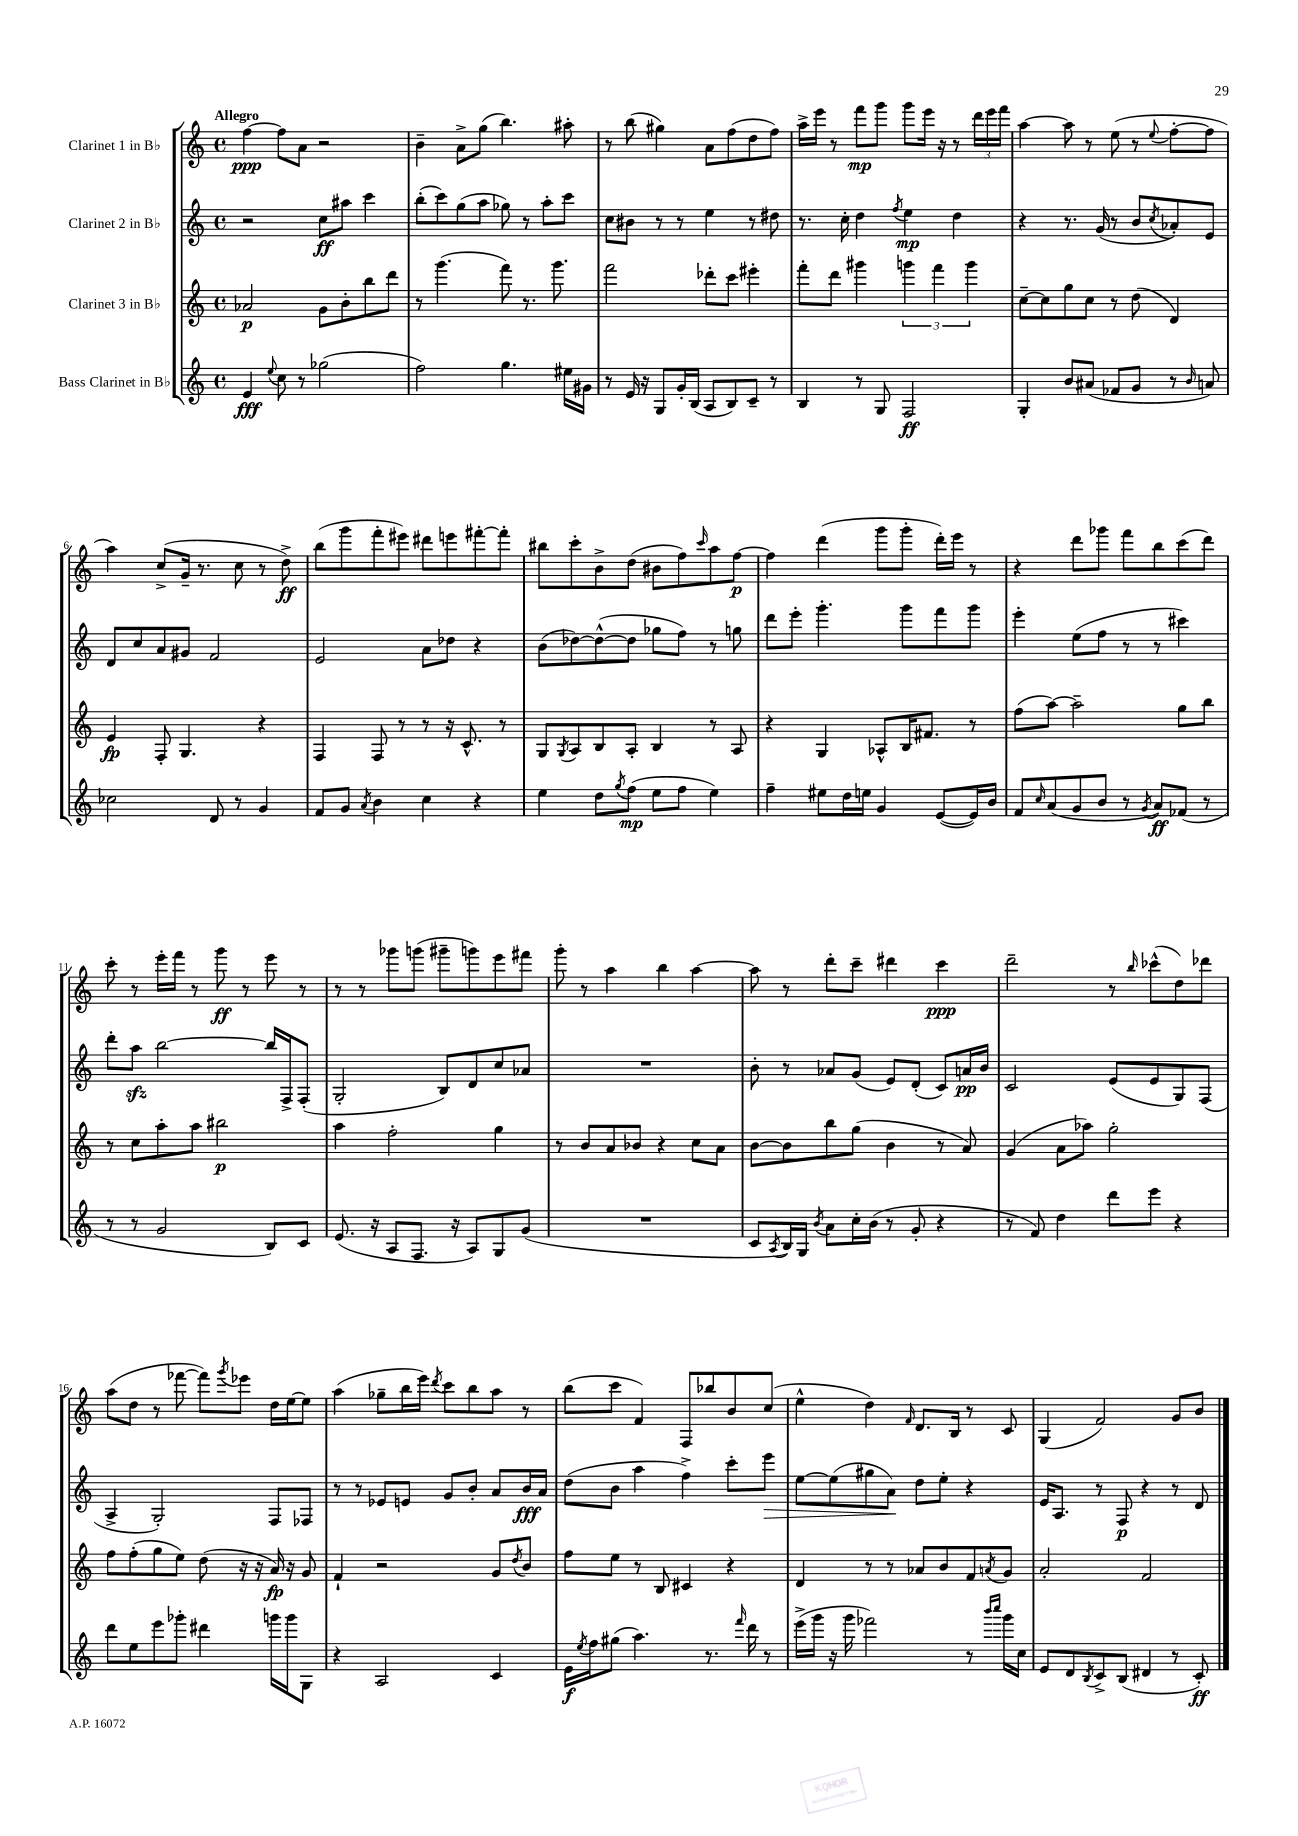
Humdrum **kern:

**kern	**kern	**kern	**kern
*staff4	*staff3	*staff2	*staff1
*clefG2	*clefG2	*clefG2	*clefG2
*k[]	*k[]	*k[]	*k[]
*M4/4	*M4/4	*M4/4	*M4/4
*met(c)	*met(c)	*met(c)	*met(c)
4e	2a-	2r	[4ff
8qqee	.	.	.
8cc	.	.	8ff]
8r	.	.	8a
(2gg-	8g	8cc	2r
.	8b'	8aa#	.
.	8bb	4ccc	.
.	8ddd	.	.
=	=	=	=
2ff)	8r	(8bb'	4b~
.	(4.ggg	8ccc)	.
.	.	(8gg	8a^
.	.	8aa	(8gg
4.gg	8fff)	8gg-)	4.bb)
.	8.r	8r	.
.	.	8aa'	.
.	8.ggg	.	.
16ee#	.	8ccc	8aa#'
16g#	.	.	.
=	=	=	=
8r	2fff	8cc	8r
16e	.	8b#	(8bb
16r	.	.	.
8G	.	8r	4gg#)
16g'	.	8r	.
(16B	.	.	.
8A	8ddd-'	4ee	8a
8B)	8ccc	.	(8ff
8c~	4eee#'	8r	8dd
8r	.	8dd#	8ff)
=	=	=	=
4B	8fff'	8.r	16aa^
.	.	.	16eee
.	8ddd	.	8r
.	.	16cc'	.
8r	4ggg#	4dd	8fff
8G	.	.	8ggg
.	.	8qff	.
2F	6ggg	4ee	8ggg
.	.	.	16eee
.	6fff	.	.
.	.	.	16r
.	.	4dd	8r
.	6ggg	.	.
.	.	.	24ddd
.	.	.	24eee
.	.	.	24fff
=	=	=	=
4G'	[8cc~	4r	[4aa
.	8cc]	.	.
8b	8gg	8.r	8aa]
(8a#	8cc	.	8r
.	.	(16g	.
8f-	8r	8r	(8ee
8g	(8dd	8b	8r
.	.	8qcc	8qqee
8r	4d)	8a-')	[8ff'
16qqb	.	.	.
8a)	.	8e	8ff]
=	=	=	=
2cc-	4e	8d	4aa)
.	.	8cc	.
.	8F'	8a	(8cc^
.	4.G	8g#	16g~
.	.	.	8.r
8d	.	2f	.
8r	.	.	8cc
4g	4r	.	8r
.	.	.	8dd^)
=	=	=	=
8f	4F	2e	(8bb
8g	.	.	8ggg
8qa	.	.	.
4b	8F	.	8fff'
.	8r	.	8eee#)
4cc	8r	8a	8ddd#
.	16r	8dd-	8eee
.	8.c^^	.	.
4r	.	4r	[8fff#'
.	8r	.	8fff#']
=	=	=	=
4ee	8G	(8b	8bb#
.	8qG	.	.
.	8A	[8dd-)	8ccc'
8dd	8B	(8dd-^^_	8b^
8qgg	.	.	.
(8ff	8A'	8dd-]	(8dd
8ee	4B	8gg-	8b#
8ff	.	8ff)	8ff)
.	.	.	16qqccc
4ee)	8r	8r	8aa
.	8A	8gg	[8ff
=	=	=	=
4ff~	4r	8ddd	4ff]
.	.	8eee'	.
8ee#	4G	4.ggg'	(4ddd
16dd	.	.	.
16ee	.	.	.
4g	8A-^^	.	8ggg
.	16B	8ggg	8ggg'
.	8.f#	.	.
([8e	.	8fff	16ddd')
.	.	.	16eee
16e])	8r	8ggg	8r
16b	.	.	.
=	=	=	=
8f	(8ff	4eee'	4r
16qqcc	.	.	.
(8a	[8aa)	.	.
8g	2aa~]	(8ee	8ddd
8b	.	8ff	8ggg-
8r	.	8r	8fff
8qg	.	.	.
8a)	.	8r	8bb
(8f-	8gg	4ccc#)	(8ccc
8r	8bb	.	8ddd)
=	=	=	=
8r	8r	8ddd'	8ccc'
8r	8cc	8aa	8r
2g	8aa'	[2bb	16eee'
.	.	.	16fff
.	8aa	.	8r
.	2bb#	.	8ggg
.	.	.	8r
8B)	.	16bb]	8eee
.	.	16F^	.
8c	.	(8F'	8r
=	=	=	=
(8.e	4aa	2G'	8r
.	.	.	8r
16r	.	.	.
8A	2ff'	.	8ggg-
8.F	.	.	(8ggg
.	.	8B)	8ggg#~
16r	.	.	.
8A)	.	8d	8ggg)
8G	4gg	8cc	8eee
(8g	.	8a-	8fff#
=	=	=	=
1r	8r	1r	8ggg'
.	8b	.	8r
.	8a	.	4aa
.	8b-	.	.
.	4r	.	4bb
.	8cc	.	[4aa
.	8a	.	.
=	=	=	=
8c	[8b	8b'	8aa]
8qA	.	.	.
16B)	8b]	8r	8r
16G	.	.	.
8qb	.	.	.
8a	8bb	8a-	8ddd'
16cc'	(8gg	(8g	8ccc~
(16b	.	.	.
8r	4b	8e)	4ddd#
8g'	.	(8d'	.
4r	8r	8c)	4ccc
.	8a)	16a	.
.	.	16b	.
=	=	=	=
8r	(4g	2c	2ddd~
8f)	.	.	.
4dd	8a	.	.
.	8aa-)	.	.
8ddd	2gg'	(8e	8r
.	.	.	16qqbb
8eee	.	8e	(8ccc-^^
4r	.	8G)	8dd)
.	.	(8F	8ddd-
=	=	=	=
8ddd	8ff	4A^	(8aa
8ee	(8ff'	.	8dd
8eee	8gg	2G')	8r
8ggg-'	8ee)	.	[8fff-
4ddd#	(8dd	.	8fff-])
.	.	.	8qggg
.	16r	.	8eee-
.	16r	.	.
16ggg	16a)	8F	16dd
16ggg	16r	.	[16ee
8G	8g	8F-	8ee]
=	=	=	=
4r	4f`	8r	(4aa
.	.	8r	.
2A	2r	8e-	8gg-~
.	.	8e	16bb
.	.	.	16eee)
.	.	.	8qddd
.	.	8g	8ccc
.	.	8b'	8bb
4c	8g	8a	8aa
.	8qdd	.	.
.	8b	16b	8r
.	.	16a	.
=	=	=	=
16e	8ff	(8dd	(8bb
8qee	.	.	.
16ff	.	.	.
(8gg#	8ee	8b	8ccc
4.aa)	8r	4aa	4f)
.	8B	.	.
.	4c#	4ff^)	8F
8.r	.	.	8bb-
.	4r	8ccc'	8b
16qqfff	.	.	.
16ddd	.	.	.
8r	.	8eee	(8cc
=	=	=	=
(16eee^	4d	[8ee	4ee^^
16ggg	.	.	.
16r	.	(8ee]	.
16ggg	.	.	.
2fff-)	8r	8gg#	4dd)
.	8r	8a)	.
.	.	.	16qqf
.	8a-	8dd	8.d
.	8b	8ee'	.
.	.	.	16B
8r	8f	4r	8r
16qqbbb	.	.	.
16qqcccc	8qa	.	.
16ggg	8g	.	8c
16cc	.	.	.
=	=	=	=
8e	2a'	16e	(4G
.	.	8.A	.
8d	.	.	.
8qB	.	.	.
8c^	.	8r	2f)
(8B	.	8F	.
4d#	2f	4r	.
8r	.	8r	8g
8c')	.	8d	8b
==	==	==	==
*-	*-	*-	*-
